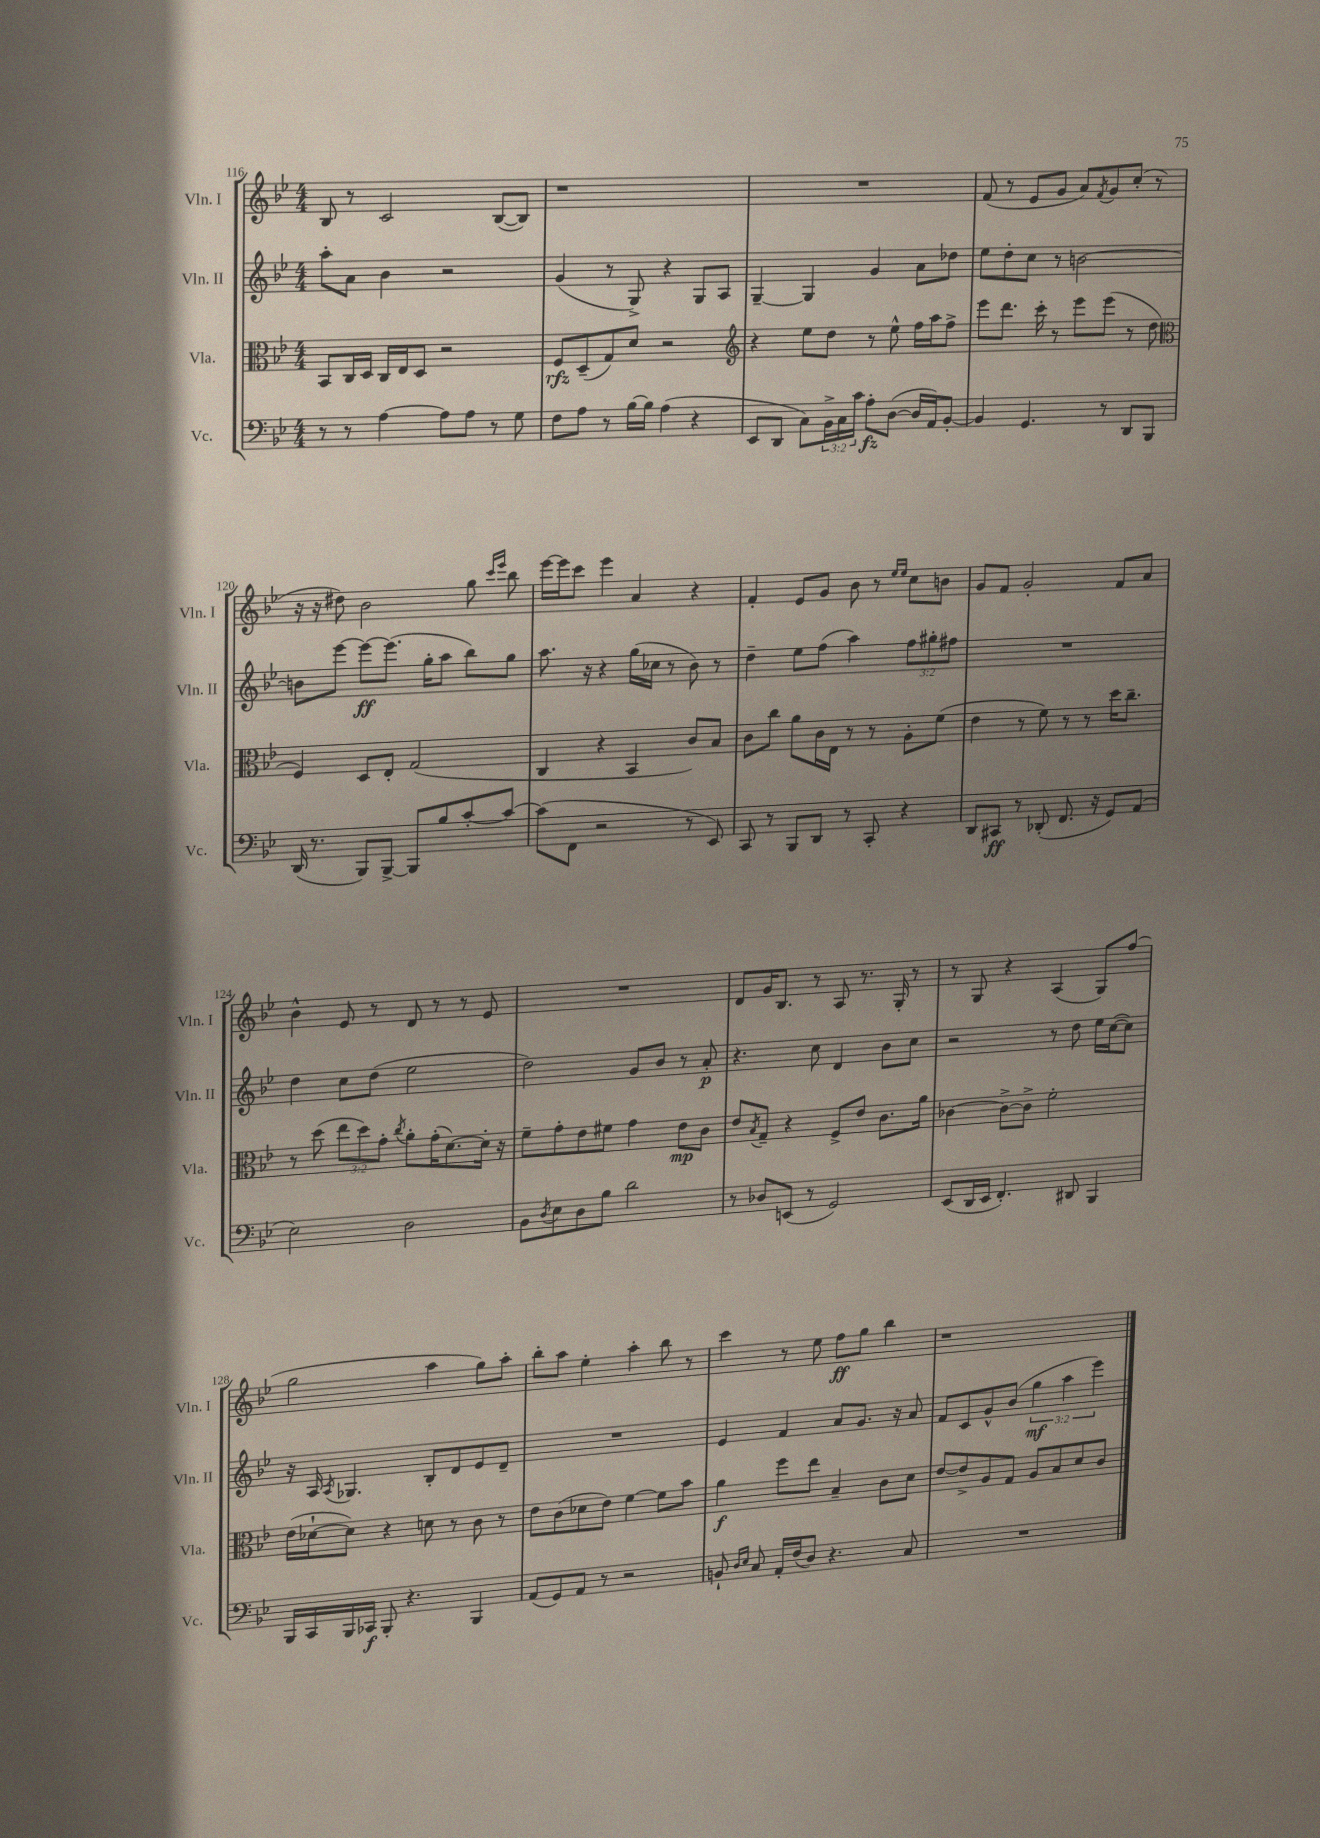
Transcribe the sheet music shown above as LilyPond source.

<<
\new StaffGroup <<
\new Staff = "s0" \with { instrumentName = "Vln. I" shortInstrumentName = "Vln. I" } {
    \clef treble \key bes \major \numericTimeSignature \time 4/4
    bes8 r8 c'2 bes8~( bes8) |
    r1 |
    R1 |
    f'8( r8 ees'8 g'8 a'8) \acciaccatura { f'8 } g'8 c''8-.( r8 |
    r16 r16 dis''8) bes'2 g''8 \grace { c'''16 ees'''16 } bes''8 |
    ees'''16~ ees'''16 c'''8 ees'''4 a'4 r4 |
    f'4-. ees'8 g'8 bes'8 r8 \grace { ees''16 ees''16 } c''8 b'8 |
    g'8 f'8 g'2-. f'8 a'8 |
    bes'4-^ ees'8 r8 d'8 r8 r8 ees'8 |
    R1 |
    d'8 g'16 bes8. r8 a8 r8. g16-. r8 |
    r8 g8 r4 a4( g8) f''8( |
    g''2 a''4 g''8) a''8-. |
    bes''8-. a''8 ees''4-. a''4-. bes''8 r8 |
    c'''4 r8 ees''8 f''8\ff g''8 bes''4 |
    r1 \bar "|." |
}
\new Staff = "s1" \with { instrumentName = "Vln. II" shortInstrumentName = "Vln. II" } {
    \clef treble \key bes \major \numericTimeSignature \time 4/4 \override Staff.TupletNumber.text = #tuplet-number::calc-fraction-text
    a''8-. a'8 bes'4 r2 |
    g'4( r8 g8->) r4 g8 a8 |
    g4~-- g4 g'4 a'8 des''8 |
    ees''8 d''8-. c''8 r8 b'2~ |
    b'8 ees'''8~ ees'''8~\ff ees'''8.( g''16-. a''8 bes''8) g''8 |
    a''8. r16 r4 g''16( ces''16 r8 bes'8) r8 |
    d''4-- ees''8 f''8( a''4) \tuplet 3/2 { f''8 gis''8-. fis''8 } |
    R1 |
    d''4 c''8 d''8( ees''2 |
    d''2) g'8 bes'8 r8 a'8-.\p |
    r4. c''8 d'4 bes'8 c''8 |
    r2 r8 d''8 ees''16 c''16~( c''8) |
    r16 a16 \acciaccatura { a8 } ges4. bes8-. d'8 ees'8 d'8-- |
    R1 |
    ees'4 f'4 a'8 g'8. r16 a'8 |
    f'8 c'8 g'8-^ bes'8( \tuplet 3/2 { g''4\mf a''4 ees'''4) } \bar "|." |
}
\new Staff = "s2" \with { instrumentName = "Vla." shortInstrumentName = "Vla." } {
    \clef alto \key bes \major \numericTimeSignature \time 4/4 \override Staff.TupletNumber.text = #tuplet-number::calc-fraction-text
    bes,8 c16 d16 c16 ees16 d8 r2 |
    f8\rfz d8--( g8) d'8 r2 |
    \clef treble r4 ees''8 d''8 r8 ees''8-^ f''16 a''16 f''8-> |
    ees'''8 d'''8. c'''16-. r8 ees'''8 ees'''8( r8 d''8 |
    \clef alto f4) d8 ees8-. g2( |
    c4 r4 bes,4 c'8) bes8 |
    c'8 c''8 a'8 c'16 ees16 r8 r8 a8-. f'8( |
    ees'4 r8 f'8) r8 r8 d''16 c''8.-- |
    r8 d''8( \tuplet 3/2 { ees''8 d''8) g'8-. } \acciaccatura { c''8 } a'8-. g'16-.( d'8.~) d'16-. r16 |
    f'8-- g'8-. ees'8 fis'8 g'4 ees'8\mp c'8 |
    ees'8 \acciaccatura { bes8 } g8-- r4 f8-> ees'8 c'8. a'16 |
    ces'4~ ces'8~-> ces'8-> f'2-. |
    ees'16( des'16~-! des'8) r4 d'8 r8 c'8 r8 |
    ees'8 c'8( des'8 ees'8) f'4~ f'8 bes'8 |
    a'4\f f''8 ees''8 bes4-- c'8 d'8 |
    ees'8~ ees'8-> a8 g8 a8 bes8 d'8 c'8 \bar "|." |
}
\new Staff = "s3" \with { instrumentName = "Vc." shortInstrumentName = "Vc." } {
    \clef bass \key bes \major \numericTimeSignature \time 4/4 \override Staff.TupletNumber.text = #tuplet-number::calc-fraction-text
    r8 r8 a4~ a8 a8 r8 g8 |
    f8 a8 r8 bes16~ bes16 a4( r4 |
    ees,8 d,8 c8) \tuplet 3/2 { bes,16-> c16 c'16 } a8-.\fz d8~( d16 a,16) bes,8~-. |
    bes,4 g,4. r8 d,8 bes,,8 |
    d,16( r8. bes,,8) bes,,8~-> bes,,8 bes8 c'8~-. c'8~ |
    c'8( f,8 r2 r8 ees,8) |
    c,8 r8 bes,,8 d,8 r8 c,8-. r4 |
    d,8 cis,8\ff r8 des,8-.( f,8. r16 g,8) a,8( |
    ees2) d2 |
    bes,8 \acciaccatura { d8 } ees8 d8 bes8 d'2 |
    r8 des8 e,8( r8 g,2) |
    ees,8( d,16 ees,16 f,4.-.) dis,8 bes,,4 |
    bes,,16 c,16 bes,,16 ces,16\f bes,,8-. r4. bes,,4 |
    a,8( g,8) a,8 r8 r2 |
    b,8-! \grace { d16 ees16 } c8 a,16-. f16( d8) r4. c8 |
    R1 \bar "|." |
}
>>
>>
\layout { \context { \Score currentBarNumber = #116 } }
